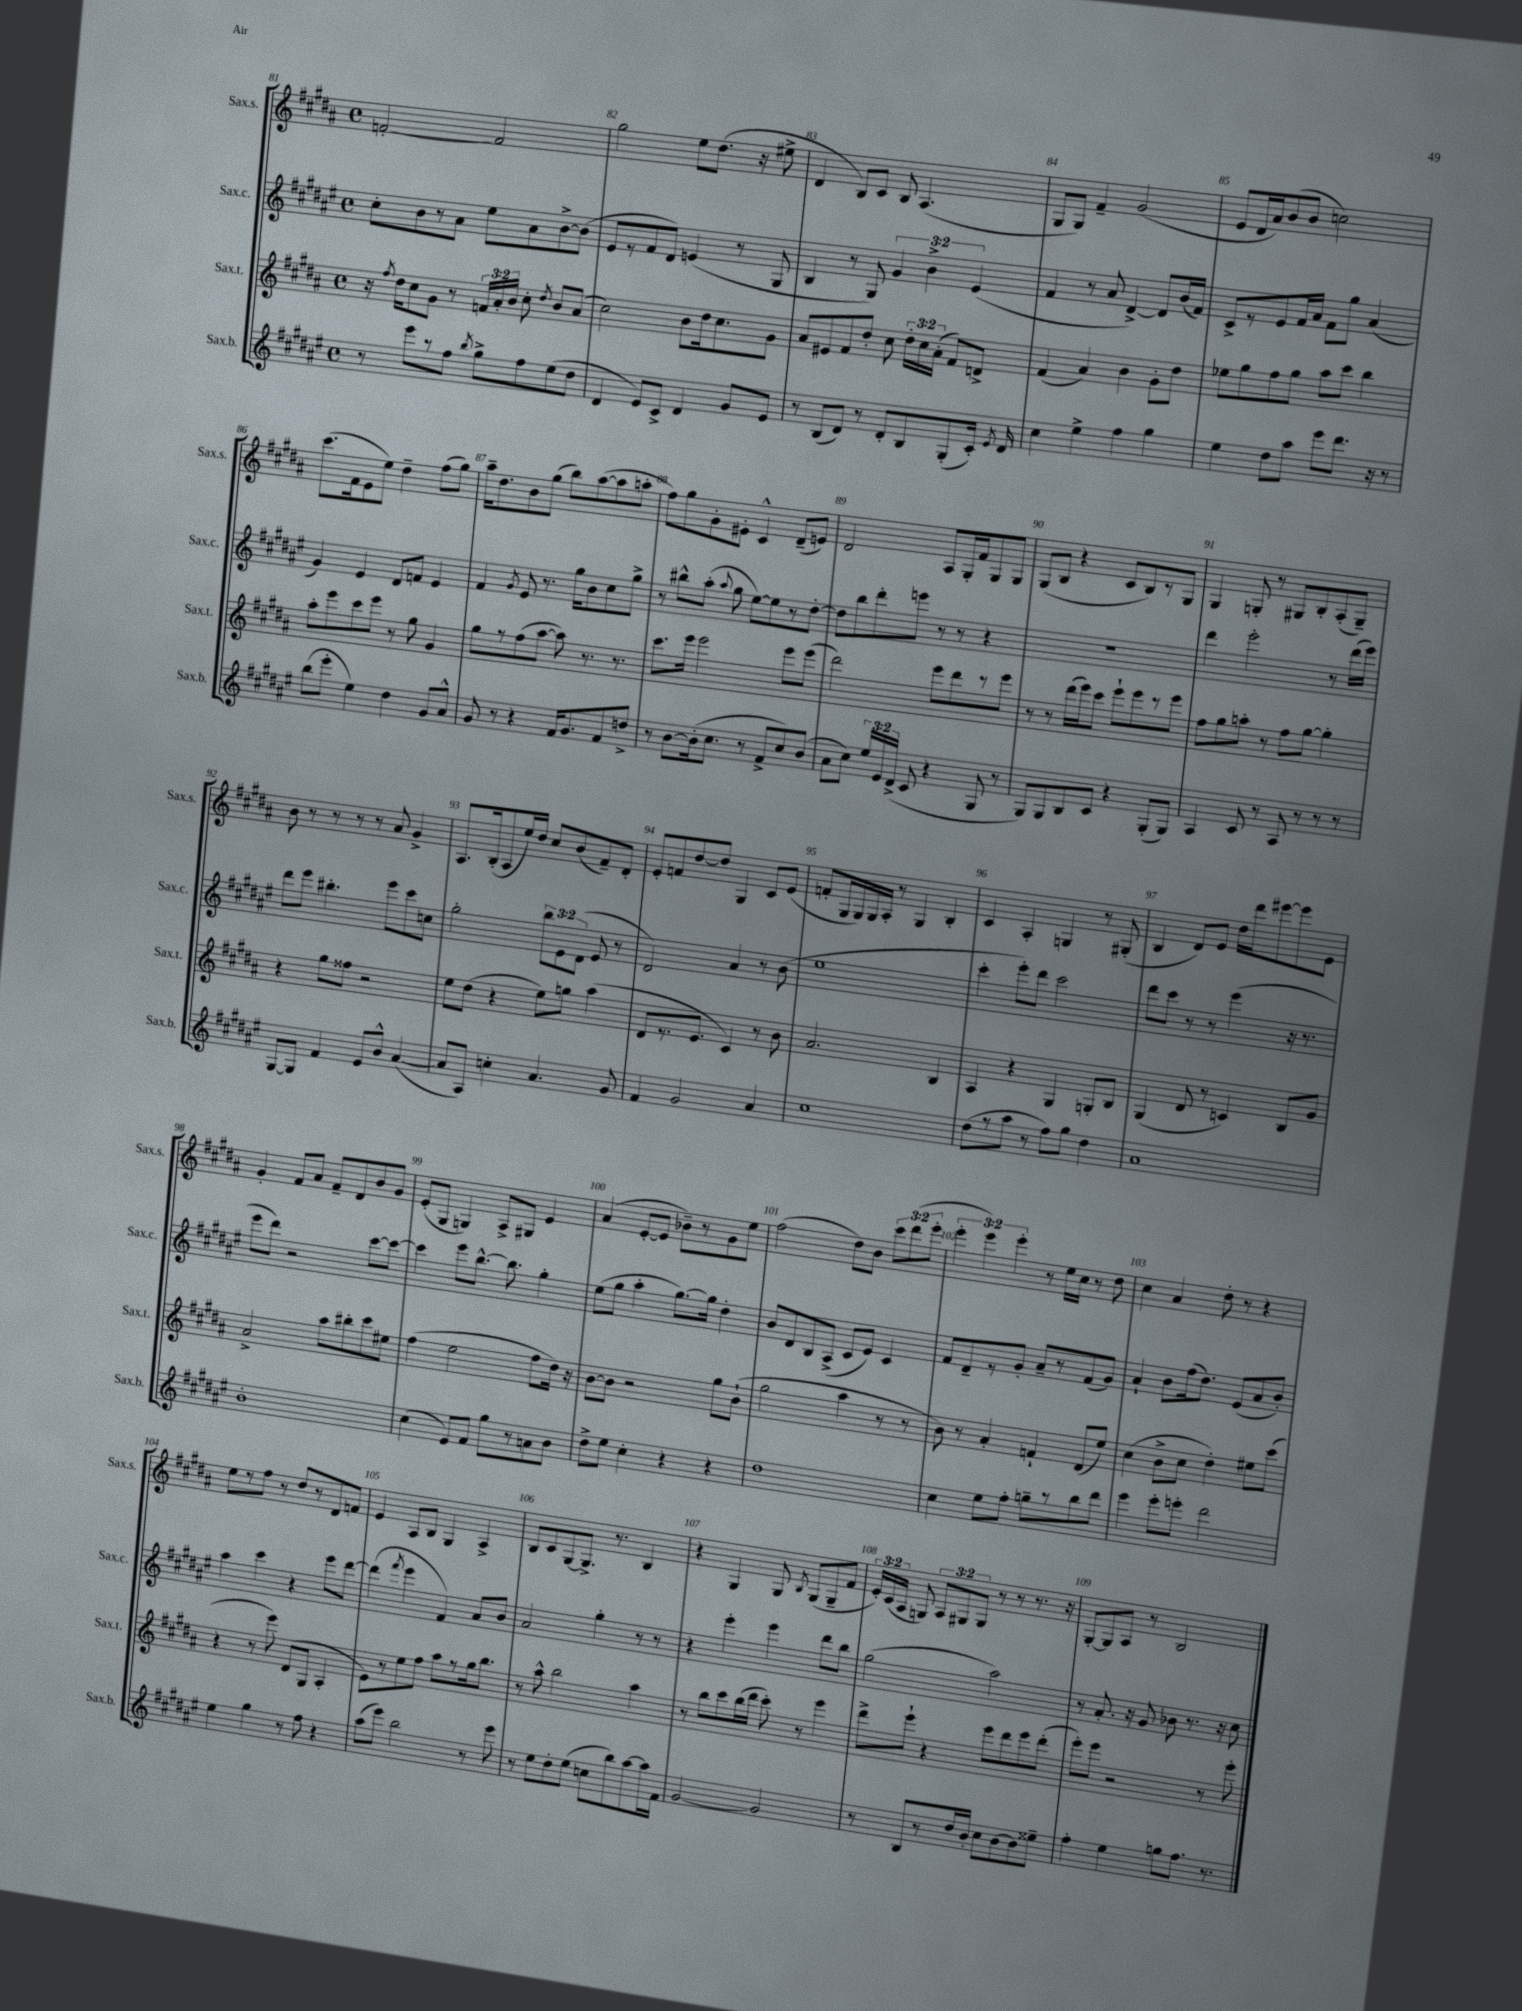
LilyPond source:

<<
\new StaffGroup <<
\new Staff = "s0" \with { instrumentName = "Sax.s." shortInstrumentName = "Sax.s." } {
    \clef treble \key b \major \defaultTimeSignature \time 4/4 \override Staff.TupletNumber.text = #tuplet-number::calc-fraction-text
    \autoBeamOff f'2~-. f'2 |
    gis''2 e''8[ dis''8.]( r16 eis''8-> |
    dis'4 b8[) cis'8] b8 ais4.( |
    gis8[ gis8]) fis'4-- gis'2( |
    e'8[ dis'16 ais'16) b'8( b'8] c''2) |
    cis'''8.[( fis'16 e'8 e''8]) dis''4-- fis''8[( gis''8]) |
    ais''16[-- dis''8. b'8 gis''8]( b''8[) ais''8~( ais''8 a''8]-. |
    fis''8[) gis''8 gis'8-. eis'8]-. cis'4-^ dis'8[--( e'8]) |
    dis'2 ais8[ gis16-. fis'16 gis8 gis8] |
    gis8[( b8] r4 cis'8[ b8) r8 gis8] |
    gis4 g8-. r8 gis8[ b8-. ais8-.( gis8]--) |
    b'8 r8 r8 r8 r8 ais'8 gis'4-> |
    ais8.[ b16-.( ais8 e''16) dis''16] cis''8[ b'8( fis'8--) dis'8]-. |
    e'8[-. f'8 dis''8~ dis''8] gis4 cis'8[ e'8]( |
    f'8[-. gis16 gis16) gis16 ais16]-. r8 gis4 b4-. |
    cis'4 ais4-. g4 r8 gis8-.( |
    b4 dis'8[) e'8] dis''16[ dis'''16 eis'''8~ eis'''8 e'8] |
    gis'4-. fis'8[ ais'8] fis'8[-- dis'8 b'8 gis'8] |
    e'8[-.( gis8] g4) ais8[-> gis8] e'4 |
    ais'4( e'8[~-. e'8] bes'8[--) r8 gis'8 e''8] |
    fis''2( dis''8[) b'8] \tuplet 3/2 { cis'''8[ dis'''8( e'''8]-. } |
    \tuplet 3/2 { e'''4-. e'''4) e'''4-. } r8 e''16[ cis''16] r8 dis''8 |
    cis''4 ais'4 dis''8-. r8 r4 |
    e''8[ r8 fis''8] r8 dis''8[ r8 dis'8 f'8] |
    e'4 ais8[ b8] gis4 ais4-> |
    b8[ cis'8 gis8~ gis8.]-> r8. b4 |
    r4 gis4 gis8 \acciaccatura { b8 } gis8[( gis8-- fis'8] |
    \tuplet 3/2 { e'16[-.) cis'16( ais16] } g8) \tuplet 3/2 { ais8[ gis8 gis8] } r8 r8 r8. r16 |
    gis8[~-. gis8 ais8] r8 b2 \bar "|." |
}
\new Staff = "s1" \with { instrumentName = "Sax.c." shortInstrumentName = "Sax.c." } {
    \clef treble \key fis \major \defaultTimeSignature \time 4/4 \override Staff.TupletNumber.text = #tuplet-number::calc-fraction-text
    \autoBeamOff cis''8[-. b'8 r8 ais'8] eis''8[ ais'8 b'8~-> b'8]( |
    eis'8[ r8 fis'8 dis'8]) e'4( r8 gis8 |
    b4 r8 gis8) \tuplet 3/2 { gis'4 b'4-> eis'4( } |
    fis'4 r8 ais'8 dis'4~->) dis'8[ b'16( fis'16]) |
    cis'8[-> r8 eis'8 fis'16 ais'16] fis'8[ gis''8] ais'4( |
    gis'4) eis'4 dis'8[ f'8] eis'4 |
    fis'4 \acciaccatura { gis'8 } eis'8 r8. gis''16[ b'8 cis''8 gis''8]-> |
    r8 bis''8[-^ ais''8]-.( \appoggiatura { ais''8 } gis''8 eis''8[~) eis''8 r8 dis''8]~-. |
    dis''8[ b''8 dis'''8-. e'''8] r8 r8 r4 |
    r1 |
    dis'''4 eis'''2-. r8 dis'''16[( eis'''16]) |
    dis'''8[ eis'''8] bis''4.-. eis'''8[ cis'''8 c''8] |
    gis''2-. \tuplet 3/2 { b''8[ eis'8 dis'8]( } eis'8 r8 |
    dis'2) ais'4 r8 b'8( |
    eis''1 |
    cis'''4-. eis'''8[-.) dis'''8] cis'''2 |
    dis'''8[ cis'''8] r8 r8 eis'''4( r16 r8. |
    eis'''8[ dis'''8]) r2 cis'''8[~ cis'''8]~ |
    cis'''4 eis'''8[ b''8.]~-^ b''8. gis''4-. |
    eis''8[( gis''8] ais''4-. gis''8.[~) gis''16] dis''4-. |
    b'8[ dis'8 b8 ais8]->( cis'8[ eis'8]) cis'4 |
    fis'8[ dis'8-- r8 gis'8]-. ais'8[-- r8 fis'8( gis'8]) |
    ais'4-! b'8[ fis''16( dis''8.]) eis'8[( ais'8 b'8]-.) |
    ais''4 cis'''4 r4 eis'''8[ dis'''8]~ |
    dis'''4( \acciaccatura { fis'''8 } eis'''4 fis'4) ais'8[ b'8] |
    ais'2 gis''4-. r8 r8 |
    r4 eis'''4-. eis'''4 dis'''8[ b''8] |
    gis''2( ais''2) |
    r8 ais'8.-. r16 gis'8 bes'8 r8. r16 cis''8 \bar "|." |
}
\new Staff = "s2" \with { instrumentName = "Sax.t." shortInstrumentName = "Sax.t." } {
    \clef treble \key b \major \defaultTimeSignature \time 4/4 \override Staff.TupletNumber.text = #tuplet-number::calc-fraction-text
    \autoBeamOff r16 \acciaccatura { fis''8 } dis''16[ cis''8 gis'8] r8 \tuplet 3/2 { f'16[ ais'16-. b'16] } cis''8-. \acciaccatura { dis''8 } b'8[ ais'8]( |
    cis''2) b'8[ dis''16 cis''8. gis'8] |
    ais'8[ eis'8 fis'8 dis''8]-. cis''8 \tuplet 3/2 { dis''16[-. cis''16 ais'16]-.( } fis'8[) d'8]-> |
    fis'4( ais'4) b'4 gis'8[-. dis''8] |
    ees''8[ gis''8 fis''8 gis''8] ais''8[ cis'''8] b''4 |
    ais''8[-. e'''8 cis'''8 e'''8] r8 gis''8 gis'4 |
    gis''8[ r8 fis''8( ais''8]~ ais''8) r8. r8. |
    cis'''8.[ e'''16] e'''2 e'''8[ e'''8]( |
    dis'''2) e'''8[ dis'''8 r8 e'''8] |
    r8 r8 dis'''16[( e'''16) cis'''8] e'''8[-! e'''8 r8 e'''8] |
    fis''8[ gis''8 a''8]-. r8 fis''8[ gis''8]~ gis''4-. |
    r4 gis''8[ fisis''8] r2 |
    e''8[ dis''8]( r4 e''8[) g''8] ais''4( |
    dis'8[ r8. e'8.] cis'4) r8 b'8 |
    ais'2. b4 |
    ais4 r4 gis4 g8[-. b8] |
    gis4( dis'8 r8 c'4) b8[ gis'8] |
    ais'2-> ais''8[ bis''8-. cis'''8 eis''8] |
    fis''4( e''2 fis''8[ dis''16]) r16 |
    b'8[~ b'8] r2 gis''8[ b'8]-!( |
    gis''2 ais''4 r8 r8 |
    b'8) r8 ais'4-. f'4-! dis'8[( e''8]) |
    cis''4( b'8[-> cis''8] dis''4-.) eis''8[ cis'''8]( |
    r4 r8 e'''8) dis'8[( gis8] ais4-. |
    e'8[) r8 e''8 fis''8] ais''8[ r8 gis''16 b''8.] |
    r8 ais''8-^ b''2 ais''4 |
    r8 b''8[ cis'''8 b''16( dis'''16] cis'''8-.) r8 e'''4 |
    dis'''8[-> e'''8]-! r4 e'''8[ dis'''8 e'''8 dis'''8]-.( |
    e'''8[-.) e'''8] r2 r8 e'''8-. \bar "|." |
}
\new Staff = "s3" \with { instrumentName = "Sax.b." shortInstrumentName = "Sax.b." } {
    \clef treble \key fis \major \defaultTimeSignature \time 4/4 \override Staff.TupletNumber.text = #tuplet-number::calc-fraction-text
    \autoBeamOff r8 eis'''8[ r8 fis''8] \acciaccatura { b''8 } gis''8[-> fis''8 eis''8( dis''8] |
    dis'4 eis'8[) cis'8]-> dis'4 gis'8[ eis'8] |
    r8 b8[( dis'8]) r8 dis'8[-. b8 gis8-.( cis'16]-.) \acciaccatura { eis'8 } dis'16 |
    cis''4 eis''4-> fis''4 gis''4 |
    eis''4 dis''8[ ais''8] eis'''8[ dis'''8.] r16 r8 |
    b''8[( eis'''8]-. eis''4) dis''4 gis'8[ ais'8]-^ |
    gis'8 r8 r4 fis'16[ gis'8. fis'8 d''8]-> |
    r8 b'8[~ b'16-.( cis''8.] r8 fis'8[-> cis''8) b'8]( |
    ais'8[ cis''8]) \tuplet 3/2 { eis''16[ eis'16 dis'16]->( } cis'8 r4 gis8 r8 |
    gis8[) gis8 b8 cis'8] r4 gis8[-.( gis8]) |
    ais4 cis'8 r8 ais8 r8 r8 r8 |
    gis8[~ gis8] fis'4 eis'8[ b'8]-^ ais'4~( |
    ais'8[ ais8]) c''4-. ais'4. gis'8 |
    fis'4 gis'2 ais'4 |
    cis''1 |
    dis''8[( r8 ais''8] r8 fis''8[) gis''8] dis''4 |
    ais'1 |
    b'1-. |
    cis''4( eis'8[) fis'8] gis''8[ r8 a'8 b'8] |
    dis''8[-> eis''8] cis''4-. r4 r4 |
    dis''1 |
    cis''4 eis''8[ fis''8]-. g''8[-- r8 b''8 dis'''8] |
    eis'''4 eis'''8[-. e'''8]-. dis'''2 |
    eis''4 gis''4 r8 fis''8 r4 |
    ais''8[( eis'''8]) b''2 r8 eis'''8 |
    r8 eis''8[ dis''8-. eis''8]( c''8[ b''8) ais''8~ ais''16 fis'16] |
    gis'2~ gis'2 |
    r8 b8[ r8 dis''16 b'16]-. cis''8[ b'8~ b'8 eisis''8]-- |
    fis''4-. eis''4 g''8[ fis''8.] r8. \bar "|." |
}
>>
>>
\layout { \context { \Score currentBarNumber = #81 \override BarNumber.break-visibility = ##(#f #t #t) barNumberVisibility = #all-bar-numbers-visible } }
